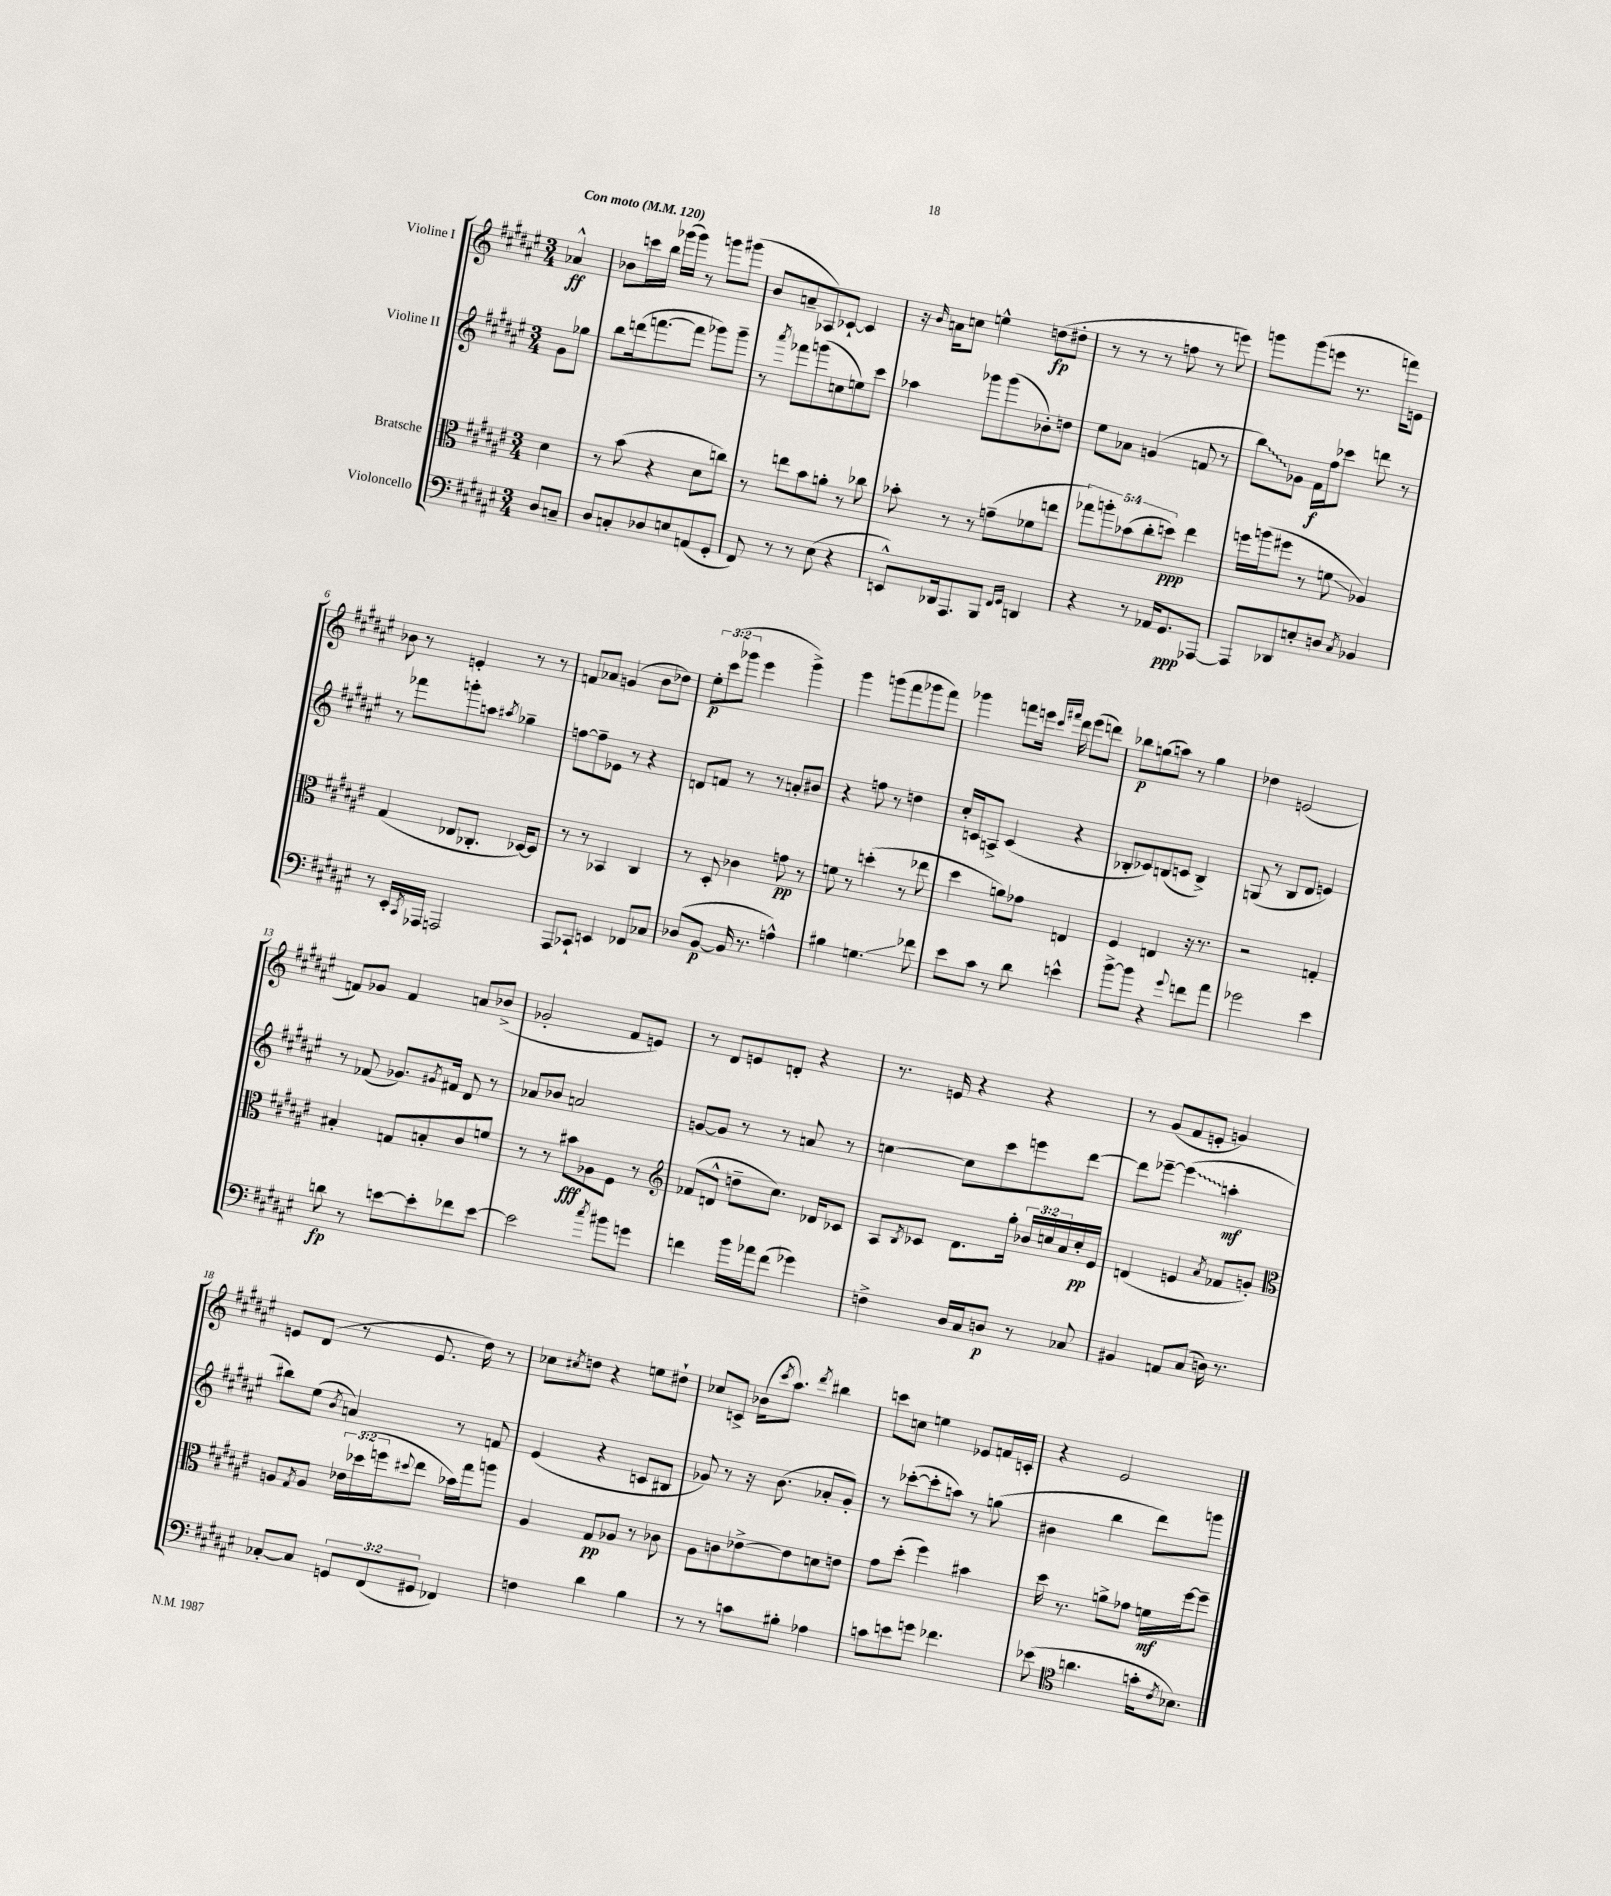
<<
\new StaffGroup <<
\new Staff = "s0" \with { instrumentName = "Violine I" } {
    \clef treble \key fis \major \numericTimeSignature \time 3/4 \override Staff.TupletNumber.text = #tuplet-number::calc-fraction-text \partial 4 \tempo "Con moto" 4 = 120
    aes'4-^\ff |
    bes'8 c'''16 b''16 ges'''16( ges'''16) r8 g'''8 gis'''8( |
    b'8 a'8-- aes8) ces'8~-! ces'4 |
    r16 \grace { b'16 } a'16 c''8 e''4-^ d''8\fp( dis''8-. |
    r8 r8 r8 f''8 r8 e'''8) |
    g'''8 g'''8( e'''8 r8. f'''16) e'8 |
    bes'8 r8 e'4-. r8 r8 |
    f'8 aes'8 g'4( b'8 des''8) |
    \tuplet 3/2 { eis''8-.\p cis'''8( ges'''8 } eis'''4 ges'''4->) |
    gis'''4 g'''8( fis'''8 ges'''8 fis'''8) |
    ges'''4 f'''8 e'''16 \grace { cis'''16 fis'''16 } dis'''16 e'''8( d'''8) |
    bes''8\p g''8( a''8) r8 g''4 |
    des''4 e'2( |
    f'8) ges'8 f'4 a'8 bes'8->( |
    ges'2-. fis'8 e'8) |
    r8 dis'8 e'8 d'8-. r4 |
    r8. e'16 r4 r4 |
    r8 gis'8( fis'8 e'8-. g'4) |
    e'8 dis'8( r8 e'8. dis''16) r8 |
    ces''8 \acciaccatura { cis''8 } d''8 r4 e''8 dis''8-! |
    ces''8 c'8-> bes'16( \acciaccatura { cis'''8 } ais''8.) \acciaccatura { dis'''8 } bis''4 |
    c'''8 c''8 e''4 ees'8 f'16 c'16-. |
    r4 eis'2 \bar "|." |
}
\new Staff = "s1" \with { instrumentName = "Violine II" } {
    \clef treble \key fis \major \numericTimeSignature \time 3/4 \partial 4
    gis'8 ges''8 |
    b''8 d'''16( f'''8.~ f'''8 ges'''8) ges'''8-- |
    r8 \acciaccatura { ais'''8 } fes'''8 g'''8( c''8 e''8) cis'''8 |
    aes''4 ges'''8 ges'''8( bes'8-.) d''8 |
    eis''8 aes'8 g'4( f'8 r8 |
    \once \override Glissando.style = #'zigzag b''8\glissando) ges'8 fis'16\f fis''16 ces'''8 d'''8 r8 |
    r8 fes'''8 g'''8-. a''8 \acciaccatura { ais''8 } ges''4-- |
    f''8~ f''8-- ees'8 r8 r4 |
    d'8 f'8 r8 r8 a'8-. bis'8 |
    r4 f''8 r8 d''4 |
    cis''16-. c'16 a8-> c'4( r4 |
    bes8-. ces'8) b8( c'8 b4->) |
    g8( r8 b8 dis'8 e'4) |
    r8 fes'8( ges'8.) \acciaccatura { gis'8 } fis'16 dis'8 r8 |
    aes'8 bes'8 a'2 |
    g'8~ g'8 r8 r8 a'8 r8 |
    c''4~ c''8 cis'''8 e'''8 dis'''8~ |
    dis'''8 ees'''8~-- \once \override Glissando.style = #'zigzag ees'''4\glissando( a''4-.\mf |
    bis''8) eis''8( \acciaccatura { b'8 } a'4) r8 f'8 |
    eis'4( r4 c'8 bis8 |
    ges'8) r8 r16 b'8.( aes'8-. ges'8-.) |
    r8 ces'''8~-.( ces'''8-. a''8) r8 g''8( |
    bis'4 b''4 dis'''8) g'''8 \bar "|." |
}
\new Staff = "s2" \with { instrumentName = "Bratsche" } {
    \clef alto \key fis \major \numericTimeSignature \time 3/4 \override Staff.TupletNumber.text = #tuplet-number::calc-fraction-text \partial 4
    dis'4 |
    r8 b'8( r4 dis'8 c''8) |
    r8 e''8 b'8 a'8-. r8 ces''8 |
    bes'8-. r8 r8 g'8--( fes'8 e''8 |
    \tuplet 5/4 { ges''8) a''8-. bes'8( cis''8-. d''8\ppp) } eis''4 |
    f''16 a''16( fis''8 r8 f'8\glissando aes4) |
    gis4( ees8 ces8.-. des16~) des8 |
    r8 r8 bes,4 cis4 |
    r8 dis8-. ces'4 g'8\pp r8 |
    f'8 r8 d''4-.( r8 ees''8 |
    dis''4 a'8) ges'8 e4 |
    fis4 e4 r16 r8. |
    r2 g4-. |
    bis4-. g8 b8-. cis'8 f'8 |
    r8 r8 bis'8\fff aes8 fis8 r8 |
    \clef treble fes'8( d'8-^ d''8-- cis''8.) des'16 ces'8 |
    ais8 \acciaccatura { b8 } ces'8 dis'8. gis''16-. \tuplet 3/2 { bes'16 c''16 ais'16 } c''16-.\pp eis'16 |
    d'4( e'4 \acciaccatura { ais'8 } fes'8 g'8-.) |
    \clef alto a8 \acciaccatura { gis8 } a8 \tuplet 3/2 { ees'16 des''16( f''16 } \appoggiatura { dis''8 } eis''8 bes'16) gis''16 a''8 |
    ais4 gis8\pp aes8 r8 ces'8 |
    ais8 c'8 ees'8~-> ees'8 d'8 e'8 |
    gis'8 dis''8-.( fis''4) bis'4 |
    dis''16 r8. a'8-> ges'8 f'16\mf fis''16~ fis''8-- \bar "|." |
}
\new Staff = "s3" \with { instrumentName = "Violoncello" } {
    \clef bass \key fis \major \numericTimeSignature \time 3/4 \override Staff.TupletNumber.text = #tuplet-number::calc-fraction-text \partial 4
    dis8 c8-- |
    dis8 c8-. des8 e8 a,8( gis,8-. |
    fis,8) r8 r8 eis8( r4 |
    e,8-^) des,16 ais,,8. b,,8 \grace { fis,16 gis,16 } d,4 |
    r4 r8 aes,16 gis,8.\ppp aes,,8~ |
    aes,,8 des,8 e8-. d8 \acciaccatura { cis8 } bes,4 |
    r8 eis,16-. \acciaccatura { cis,8 } aes,,16 a,,2 |
    ais,,8 ces,8-! e,4 fes,8 ces8 |
    des8( b,8~\p b,16 r8. a4-^) |
    bis4 g4.\glissando fes'8 |
    eis'8 cis'8 r8 dis'8 e'4-^ |
    b'8~-> b'8 r4 \appoggiatura { gis'8 } f'8 ais'8 |
    ges'2 eis'4 |
    d'8\fp r8 e'8~ e'8-. fes'8 e'8~ |
    e'2 \acciaccatura { cis''8 } bis'8 g'8 |
    f'4 b'16 aes'16 f'8( ges'4) |
    f4-> dis16 cis16 d8\p r8 ces8 |
    bis,4 a,8 cis8( d16) r8. |
    ces8~-. ces8 \tuplet 3/2 { g,8 fis,8( gis,8 } fes,4) |
    f4 dis'4 b4 |
    r8 r8 c'8 bis8-. aes4 |
    c'8 e'8 g'8 fes'4. |
    ees'8( \clef tenor a'4. g'16-. \acciaccatura { cis'8 } bes8.) \bar "|." |
}
>>
>>
